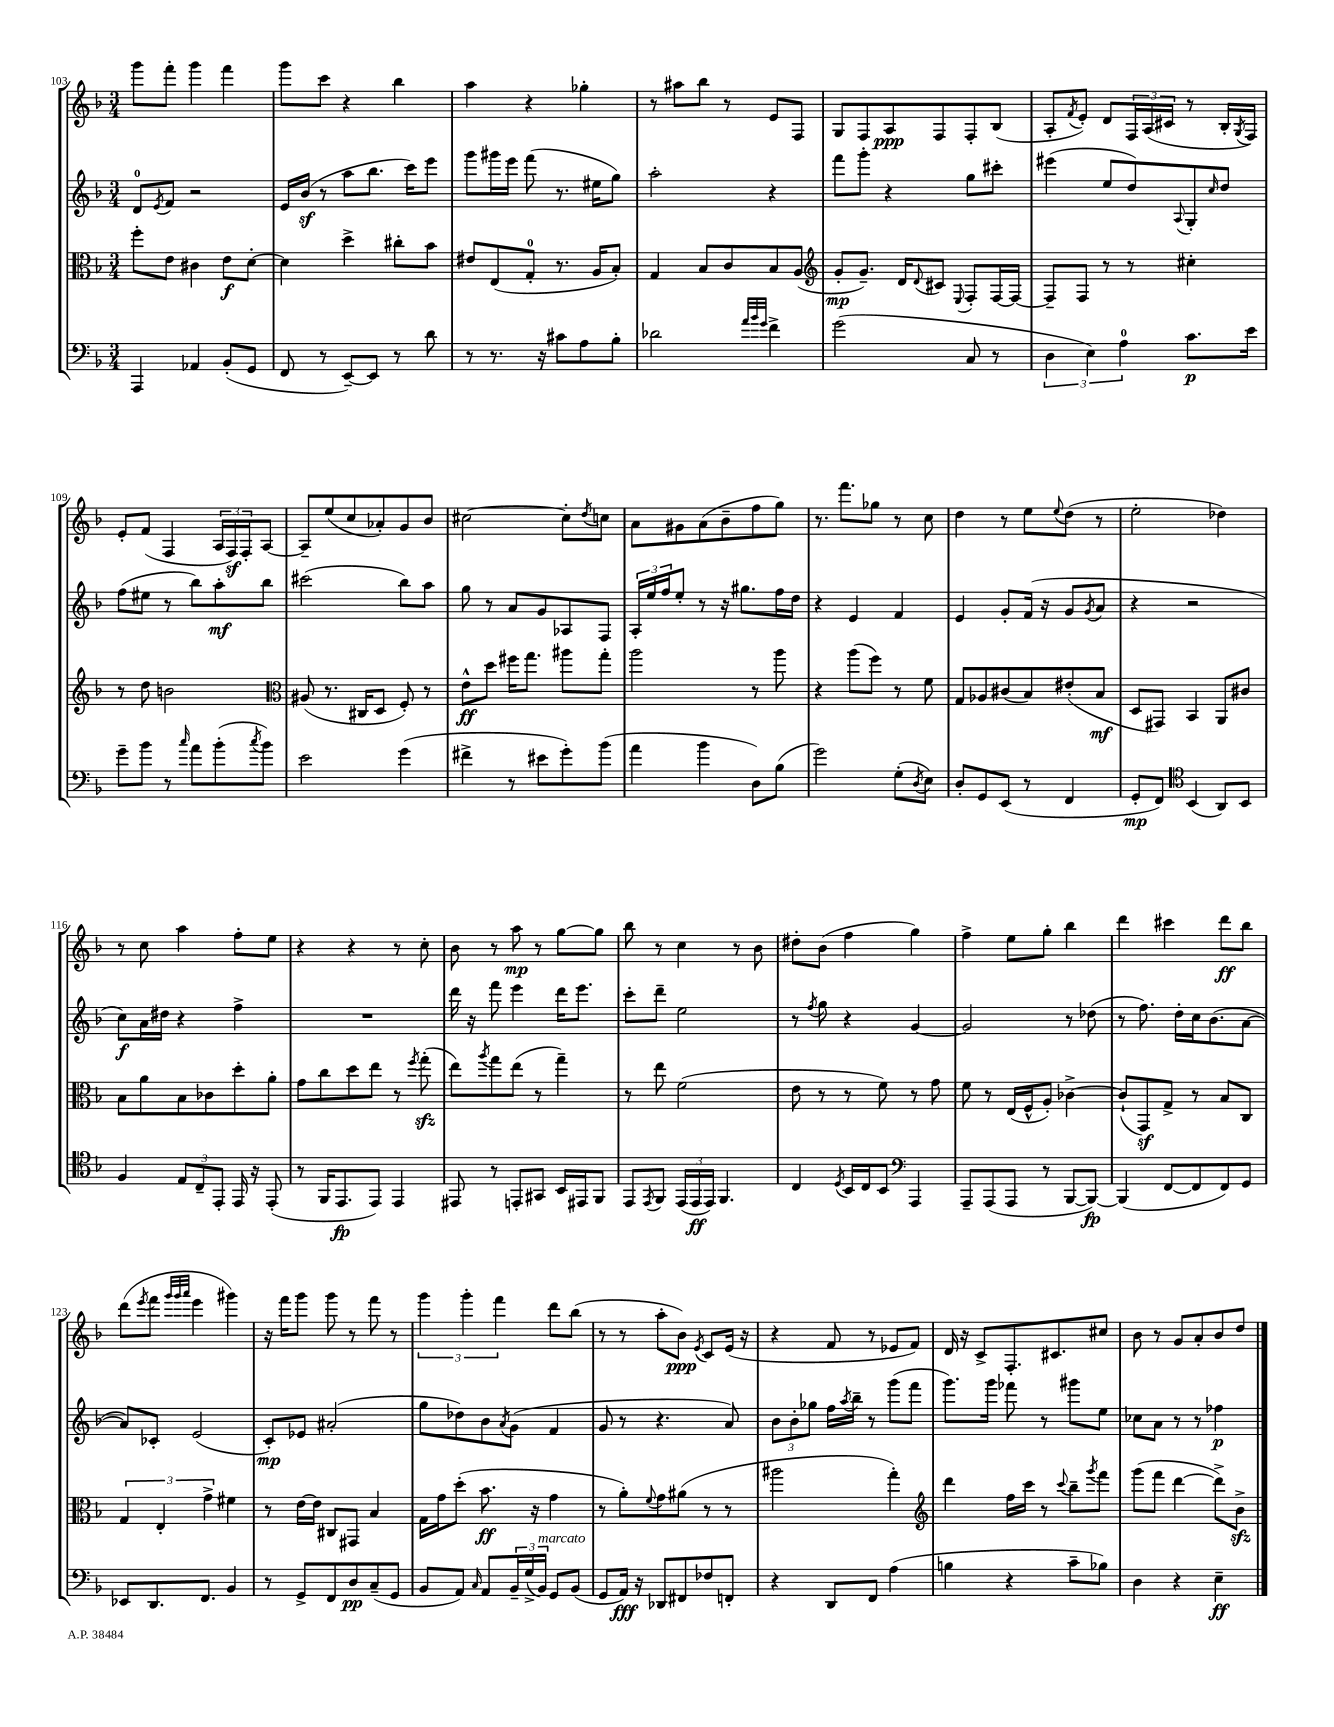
<<
\new StaffGroup <<
\new Staff = "s0" {
    \clef treble \key f \major \numericTimeSignature \time 3/4
    g'''8 f'''8-. g'''4 f'''4 |
    g'''8 c'''8 r4 bes''4 |
    a''4 r4 ges''4-. |
    r8 ais''8 bes''8 r8 e'8 f8 |
    g8 f8 a8\ppp f8 f8-. bes8( |
    a8-. \acciaccatura { f'8 } e'8-.) d'8 \tuplet 3/2 { f16 a16( cis'16 } r8 bes16-. \acciaccatura { g8 } f16) |
    e'8-. f'8( f4 \tuplet 3/2 { a16 f16\sf) f16-. } a8~ |
    a8-- e''8( c''8 aes'8-.) g'8 bes'8 |
    cis''2~ cis''8-. \acciaccatura { d''8 } c''8 |
    a'8 gis'8 a'8( bes'8-- f''8 g''8) |
    r8. f'''8. ges''8 r8 c''8 |
    d''4 r8 e''8 \appoggiatura { e''8 } d''8( r8 |
    e''2-. des''4) |
    r8 c''8 a''4 f''8-. e''8 |
    r4 r4 r8 c''8-. |
    bes'8 r8 a''8\mp r8 g''8~ g''8 |
    bes''8 r8 c''4 r8 bes'8 |
    dis''8-. bes'8( f''4 g''4) |
    f''4-> e''8 g''8-. bes''4 |
    d'''4 cis'''4 d'''8\ff bes''8 |
    d'''8( \acciaccatura { e'''8 } f'''8 \grace { g'''32 g'''32 a'''32 } e'''4 gis'''4) |
    r16 f'''16 g'''8 g'''8 r8 f'''8 r8 |
    \tuplet 3/2 { g'''4 g'''4-. f'''4 } d'''8 bes''8( |
    r8 r8 a''8-. bes'8\ppp) \acciaccatura { e'8 } c'8 e'16( r16 |
    r4 f'8 r8 ees'8 f'8) |
    d'16 r16 c'8-> f8.-. cis'8. cis''8 |
    bes'8 r8 g'8 a'8-. bes'8 d''8 \bar "|." |
}
\new Staff = "s1" {
    \clef treble \key f \major \numericTimeSignature \time 3/4
    d'8-0 \acciaccatura { e'8 } f'8 r2 |
    e'16 bes'16\sf( r8 a''8 bes''8. c'''16) e'''8 |
    g'''8 gis'''16 e'''16 f'''8( r8. eis''16 g''8) |
    a''2-. r4 |
    f'''8 g'''8-. r4 g''8 cis'''8-. |
    eis'''4( e''8 d''8) \appoggiatura { a8 } g8-. \grace { c''16 } d''8 |
    f''8( eis''8 r8 bes''8) a''8-.\mf bes''8 |
    cis'''2( bes''8) a''8 |
    g''8 r8 a'8 g'8 aes8 f8 |
    \tuplet 3/2 { a16-. e''16 f''16 } e''8-. r8 r16 gis''8. f''16 d''16 |
    r4 e'4 f'4 |
    e'4 g'8-. f'16( r16 g'8 \acciaccatura { g'8 } a'8 |
    r4 r2 |
    c''8\f) a'16 dis''16 r4 f''4-> |
    R2. |
    d'''16 r16 f'''8 e'''4 d'''16 e'''8. |
    c'''8-. d'''8-- e''2 |
    r8 \acciaccatura { f''8 } g''8 r4 g'4~ |
    g'2 r8 des''8( |
    r8 f''8.) d''16-. c''16 bes'8.( a'8~ |
    a'8) ces'8-. e'2( |
    c'8-.\mp) ees'8 ais'2-.( |
    g''8 des''8) bes'8 \acciaccatura { a'8 } g'8( f'4 |
    g'8 r8 r4. a'8) |
    \tuplet 3/2 { bes'8 bes'8-. ges''8 } f''16 \acciaccatura { a''8 } bes''16-- r8 g'''8( f'''8 |
    g'''8.) g'''16 fes'''8 r8 gis'''8 e''8 |
    ces''8 a'8 r8 r8 fes''4\p \bar "|." |
}
\new Staff = "s2" {
    \clef alto \key f \major \numericTimeSignature \time 3/4
    f''8-. e'8 cis'4 e'8\f d'8~-. |
    d'4 d''4-> cis''8-. bes'8 |
    eis'8 e8( g8-0-. r8. a16 bes8-.) |
    g4 bes8 c'8 bes8 a8( |
    \clef treble g'8-.\mp g'8.--) d'16 \appoggiatura { d'8 } cis'8 \appoggiatura { e8 } f8-. f16~ f16~ |
    f8-- f8 r8 r8 cis''4-. |
    r8 d''8 b'2 |
    \clef alto ais8( r8. cis16 d8 f8-.) r8 |
    e'8-^\ff d''8 fis''16 g''8. ais''8 g''8-. |
    a''2 r8 a''8 |
    r4 a''8( f''8) r8 f'8 |
    g8 aes8 cis'8( bes8) eis'8-.( bes8\mf |
    d8 gis,8) bes,4 a,8 cis'8 |
    bes8 a'8 bes8 ces'8 d''8-. a'8-. |
    g'8 c''8 d''8 e''8 r8 \acciaccatura { f''8 } g''8-.\sfz( |
    e''8) \acciaccatura { a''8 } g''8 e''8( r8 g''4--) |
    r8 e''8 f'2( |
    e'8 r8 r8 f'8) r8 g'8 |
    f'8 r8 e16( f16-^ a8-.) ces'4~-> |
    ces'8-!( g,8\sf) g8-> r8 bes8 c8 |
    \tuplet 3/2 { g4 e4-. g'4-> } fis'4 |
    r8 e'16~ e'16 cis8 gis,8 bes4 |
    g16 g'16 d''8-.( bes'8.\ff r16 g'4 |
    r8 a'8-.) \appoggiatura { f'8 } g'8 ais'8( r8 r8 |
    ais''2 g''4-.) |
    \clef treble d'''4 f''16 c'''16 r8 \appoggiatura { c'''8 } bes''8-- \acciaccatura { g'''8 } f'''8 |
    g'''8( f'''8 d'''4~ d'''8->) bes'8->\sfz \bar "|." |
}
\new Staff = "s3" {
    \clef bass \key f \major \numericTimeSignature \time 3/4
    a,,4 aes,4 bes,8-.( g,8 |
    f,8 r8 e,8~--) e,8 r8 d'8 |
    r8 r8. r16 cis'8 a8 bes8-. |
    des'2 \grace { a'32 bes'32 g'32 } f'4-> |
    g'2( c8 r8 |
    \tuplet 3/2 { d4 e4) a4-0 } c'8.\p e'16 |
    g'8-- bes'8 r8 \grace { c''16 } a'8 bes'8-.( \acciaccatura { c''8 } bes'8) |
    e'2 g'4( |
    fis'4-> r8 eis'8 g'8-.) bes'8( |
    a'4 bes'4 d8) bes8( |
    g'2) g8-.( \acciaccatura { d8 } e8) |
    d8-. g,8 e,8( r8 f,4 |
    g,8-.\mp f,8) \clef tenor bes,4( a,8) bes,8 |
    f4 \tuplet 3/2 { e8 c8-- e,8-. } e,16 r16 e,8-.( |
    r8 f,16 e,8.\fp e,8) e,4 |
    eis,8 r8 e,8-. gis,8 bes,16 eis,16 f,8 |
    e,8 \acciaccatura { e,8 } f,8 \tuplet 3/2 { e,16( e,16\ff e,16) } f,4. |
    c4 \acciaccatura { d8 } bes,16 c16 bes,8 \clef bass a,,4 |
    a,,8-- a,,8( a,,8 r8 bes,,8~ bes,,8~\fp) |
    bes,,4( f,8~ f,8 f,8) g,8 |
    ees,8 d,8. f,8. bes,4 |
    r8 g,8-> f,8 d8\pp c8--( g,8 |
    bes,8 a,8) \grace { c16 } a,8 \tuplet 3/2 { bes,16-- g16->( bes,16^\markup { \italic "marcato" }) } g,8 bes,8( |
    g,8 a,16\fff) r16 des,8 fis,8 fes8 f,8-. |
    r4 d,8 f,8 a4( |
    b4 r4 c'8-- bes8) |
    d4 r4 e4--\ff \bar "|." |
}
>>
>>
\layout { \context { \Score currentBarNumber = #103 } }
